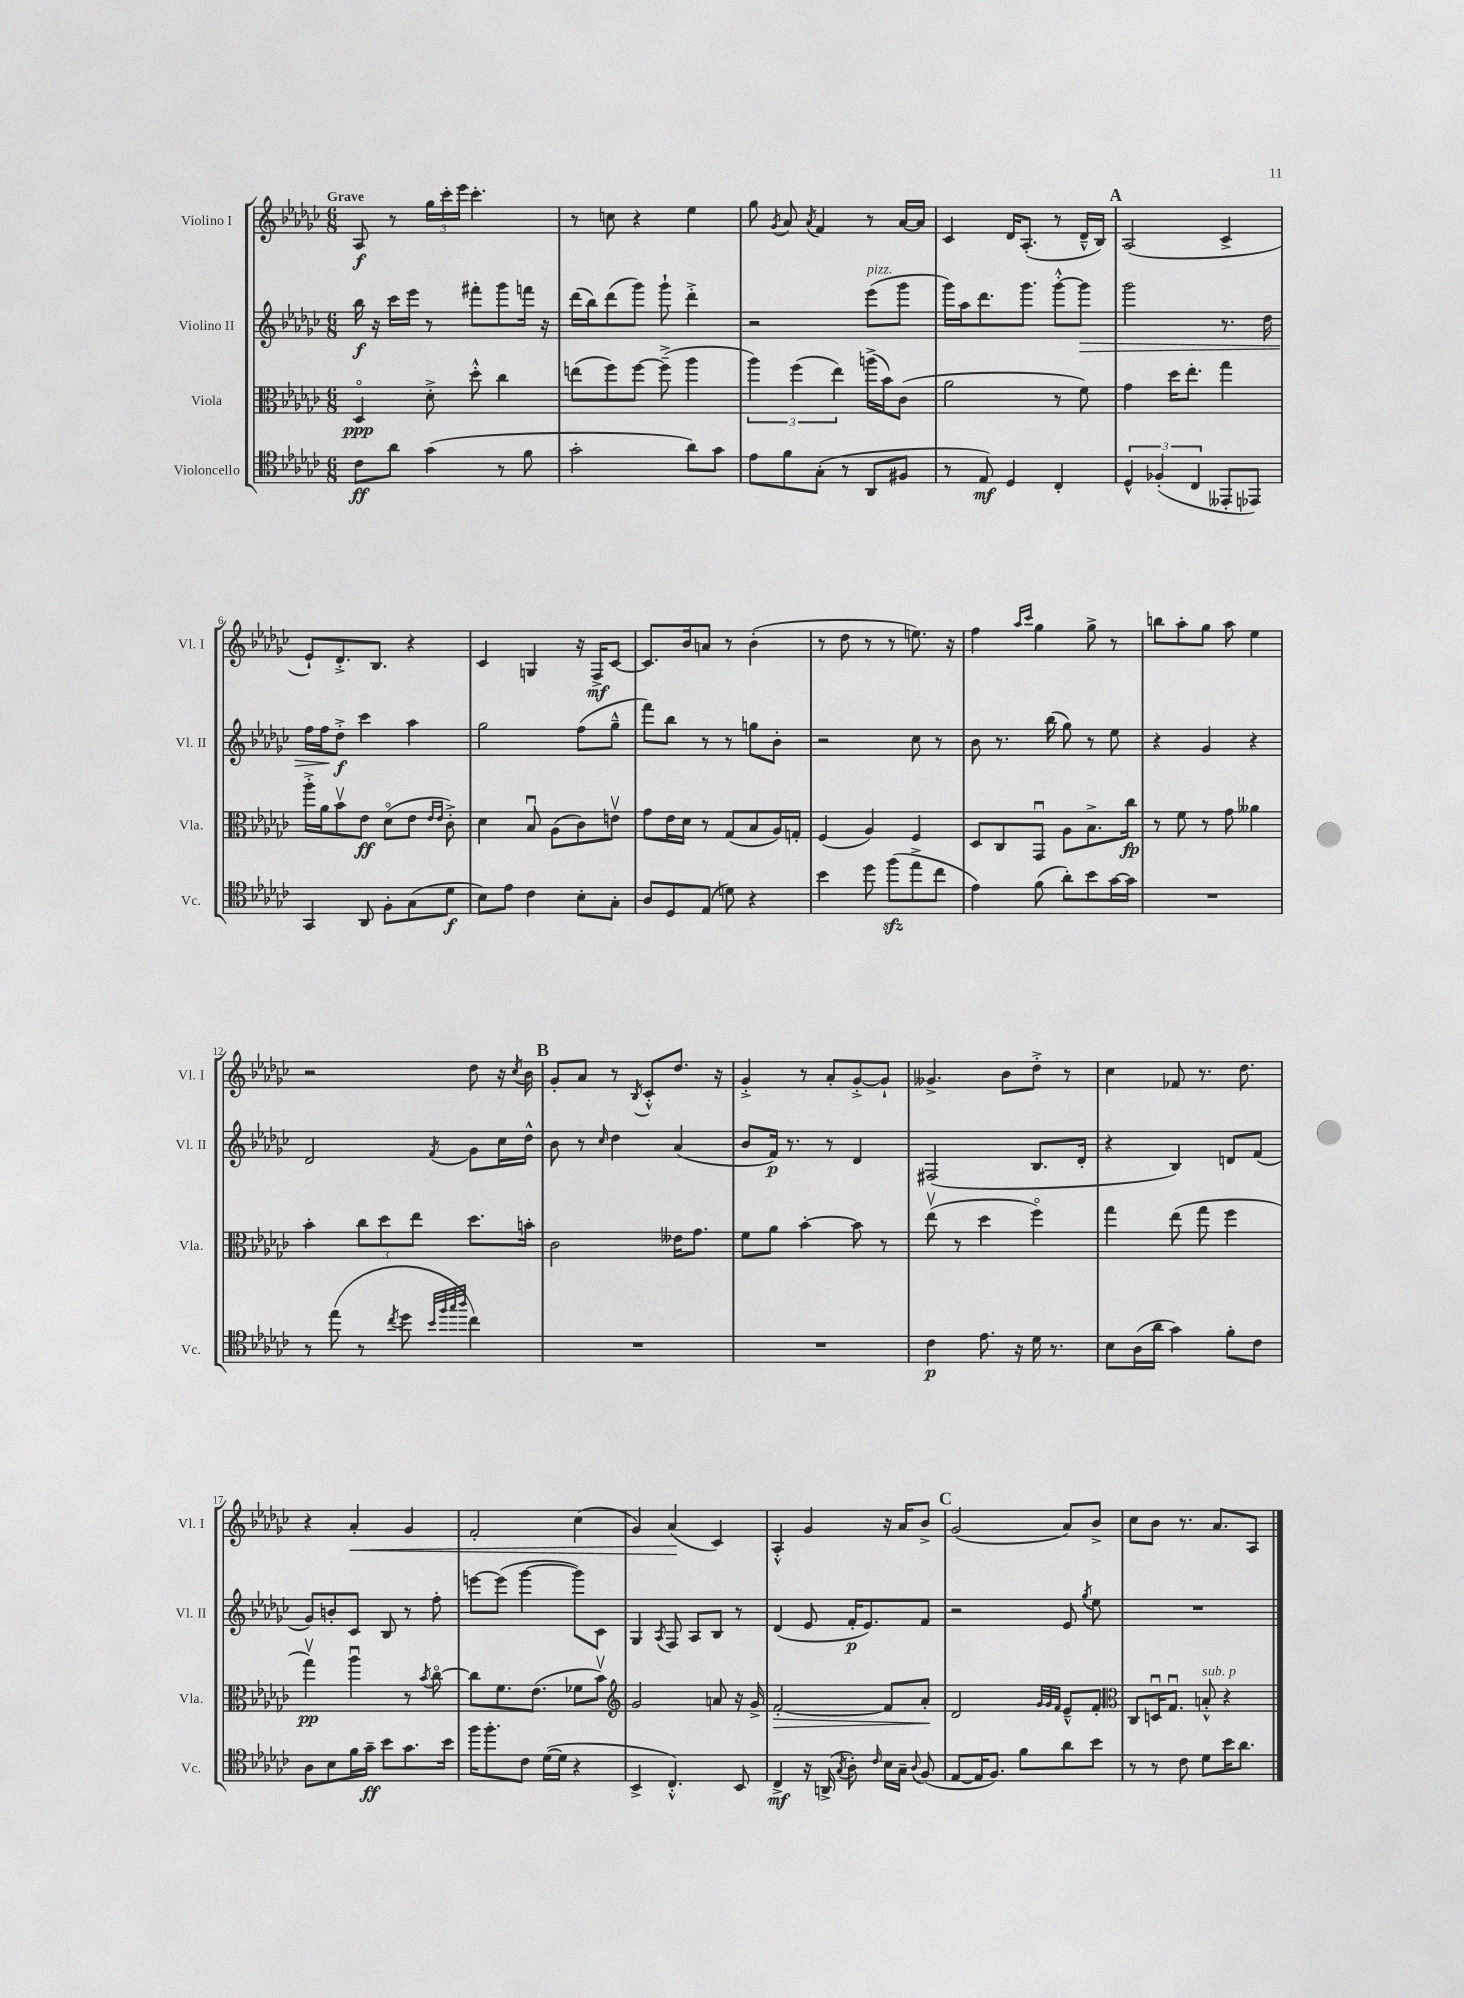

**kern	**kern	**kern	**kern
*staff4	*staff3	*staff2	*staff1
*clefC4	*clefC3	*clefG2	*clefG2
*k[b-e-a-d-g-c-]	*k[b-e-a-d-g-c-]	*k[b-e-a-d-g-c-]	*k[b-e-a-d-g-c-]
*M6/8	*M6/8	*M6/8	*M6/8
8c-	4D-o	16bb-	8A-
.	.	16r	.
8a-	.	16ccc-	8r
.	.	16eee-	.
(4g-	8d-'^	8r	24gg-
.	.	.	24ccc-'
.	.	.	24eee-
.	8dd-'^^	8fff#'	4.ccc-'
8r	4cc-	8ggg-	.
8f	.	16fff	.
.	.	16r	.
=	=	=	=
2g-'	(8ee	(16ddd-	8r
.	.	16bb-)	.
.	8ff)	(8ddd-	8cc
.	[8ff	8ggg-)	4r
.	(8ff~^]	8ggg-`	.
8a-)	4aa-	4ddd-'^	4ee-
8g-	.	.	.
=	=	=	=
8e-	6aa-)	2r	8gg-
.	.	.	8qg-
8f	.	.	8a-
.	(6ff	.	.
.	.	.	8qa-
(8G-'	.	.	4f
.	6ee-)	.	.
8r	.	.	.
8AA-	(16aa^	(8eee-	8r
.	16b-)	.	.
8F#	(8c-	8ggg-	[16a-
.	.	.	16a-]
=	=	=	=
8r	2a-	16ggg-)	4c-
.	.	16aa-	.
8E-)	.	8.ddd-	.
4D-	.	.	16d-
.	.	8.ggg-	(8.A-'
4C-'	8r	[8ggg-'^^	8r
.	8f)	8ggg-]	16d-~^^
.	.	.	16B-)
=	=	=	=
6D-^^	4g-	2ggg-	(2A-
(6F-'	.	.	.
.	16dd-	.	.
.	8.ee-'	.	.
6C-	.	.	.
8EE--'	4gg-	8.r	4c-^
8EE-)	.	.	.
.	.	16dd-	.
=	=	=	=
4GG-	16aa-'^	16ff	8e-`)
.	16a-	16ff	.
.	8b-v	8dd-'^	8.d-'^
8AA-	8e-	4ccc-	.
.	.	.	8.B-
8F'	(8d-o	.	.
(8G-	8e-	4aa-	4r
.	16qqe-	.	.
.	16qqe-	.	.
8d-	8c-'^)	.	.
=	=	=	=
8B-)	4d-	2gg-	4c-
8e-	.	.	.
4c-	8B-u	.	4G
.	(8A-	.	.
8B-'	8c-)	(8ff	16r
.	.	.	16F^
8G-'	8ev	8gg-~^^	[8c-
=	=	=	=
8A-	8g-	8fff)	8.c-]
8D-	16e-	8bb-	.
.	16d-	.	16b-
(8E-	8r	8r	8a
8d)	(8G-	8r	8r
4r	8B-	8gg	(4b-'
.	16A-)	8b-'	.
.	16G'	.	.
=	=	=	=
4b-	(4F	2r	8r
.	.	.	8dd-
8dd-	4A-)	.	8r
(8ff	.	.	8r
8ee-^	4F	8cc-	8.ee)
8cc-	.	8r	.
.	.	.	16r
=	=	=	=
4e-)	8D-	8b-	4ff
.	8C-	8.r	.
.	.	.	16qqaa-
.	.	.	16qqccc-
(8f	8GG-u	.	4gg-
.	.	(16bb-	.
8a-')	8A-	8gg-)	.
8b-	8.B-^	8r	8gg-^
[16g-	.	8ee-	8r
16g-]	16cc-	.	.
=	=	=	=
2.r	8r	4r	8bb
.	8f	.	8aa-'
.	8r	4g-	8gg-
.	8g-	.	8aa-
.	4a--	4r	4ee-
=	=	=	=
8r	4b-'	2d-	2r
(8ee-	.	.	.
8r	12cc-	.	.
.	12dd-	.	.
8qcc-	.	.	.
8dd-	.	.	.
.	12ee-	.	.
32qqb-	.	.	.
32qqff	.	.	.
32qqgg-	.	.	.
32qqaa-	.	8qf	.
4cc-)	8.dd-	8g-	8dd-
.	.	16cc-	16r
.	.	.	8qcc-
.	16b'	16dd-^^	16b-
=	=	=	=
2.r	2c-	8b-	8g-'
.	.	8r	8a-
.	.	16qqcc-	.
.	.	4dd-	8r
.	.	.	8qB-
.	.	.	8c-'^^
.	16e--	(4a-	8.dd-
.	8.g-	.	.
.	.	.	16r
=	=	=	=
2.r	8f	8b-	4g-'^
.	8a-	16f)	.
.	.	8.r	.
.	[4b-'	.	8r
.	.	8r	8a-'
.	8b-]	4d-	[8g-'^
.	8r	.	8g-`]
=	=	=	=
4c-	(8ee-v	(2F#	4.g--^
.	8r	.	.
8.e-	4dd-	.	.
.	.	.	8b-
16r	.	.	.
16d-	4ffo)	8.B-	8dd-'^
8.r	.	.	.
.	.	.	8r
.	.	16d-'	.
=	=	=	=
8B-	4gg-	4r	4cc-
(16A-	.	.	.
16a-	.	.	.
4g-)	(8ee-	4B-)	8f-
.	8gg-	.	8.r
8f'	4ff	8d	.
.	.	.	8.dd-
8c-	.	(8f	.
=	=	=	=
8A-	4gg-v)	8g-)	4r
8B-	.	8b'	.
16f	4aa-u	8c-	4a-'
16g-~	.	.	.
8b-	.	8B-	.
8.g-	8r	8r	4g-
.	8qb-	.	.
.	[8cc-o	8ff'	.
16b-	.	.	.
=	=	=	=
16ff	8cc-]	[8eee	2f'
8.ff'	.	.	.
.	8.f	(8eee]	.
8c-	.	[4ggg-	.
.	(8.e-	.	.
([16d-	.	.	.
16d-]	.	.	.
4r	8f-	8ggg-])	(4cc-
.	8b-v)	8c-	.
=	=	=	=
*	*clefG2	*	*
4BB-^	2g-	4G-	4g-)
.	.	8qA-	.
4.C-'^^)	.	8F	(4a-
.	.	8A-	.
.	8a	8B-	4c-)
8BB-	16r	8r	.
.	16g-^	.	.
=	=	=	=
4C-^	[2f'	(4d-	4A-'^^
16r	.	8e-	4g-
(16AA^	.	.	.
8qG-	.	.	.
8A-')	.	16f'	.
.	.	8.e-)	.
16qqc-	.	.	.
16B-	8f]	.	16r
16G-~	.	.	16a-
8qqA-	.	.	.
(8F	8a-'	8f	8b-^
=	=	=	=
[8E-	2d-	2r	(2g-
16E-]	.	.	.
8.F)	.	.	.
8f	.	.	.
.	32qqg-	.	.
.	32qqg-	.	.
.	32qqf	.	.
8a-	8e-~^^	8e-	8a-)
.	.	8qgg-	.
8b-	8f'	8ee-	8b-^
=	=	=	=
*	*clefC3	*	*
8r	8C-	2.r	8cc-
8r	16Du	.	8b-
.	8.G-u	.	.
8c-	.	.	8.r
8d-	8B'^^	.	.
.	.	.	8.a-
16b-	4r	.	.
8.a-	.	.	.
.	.	.	8A-
==	==	==	==
*-	*-	*-	*-
